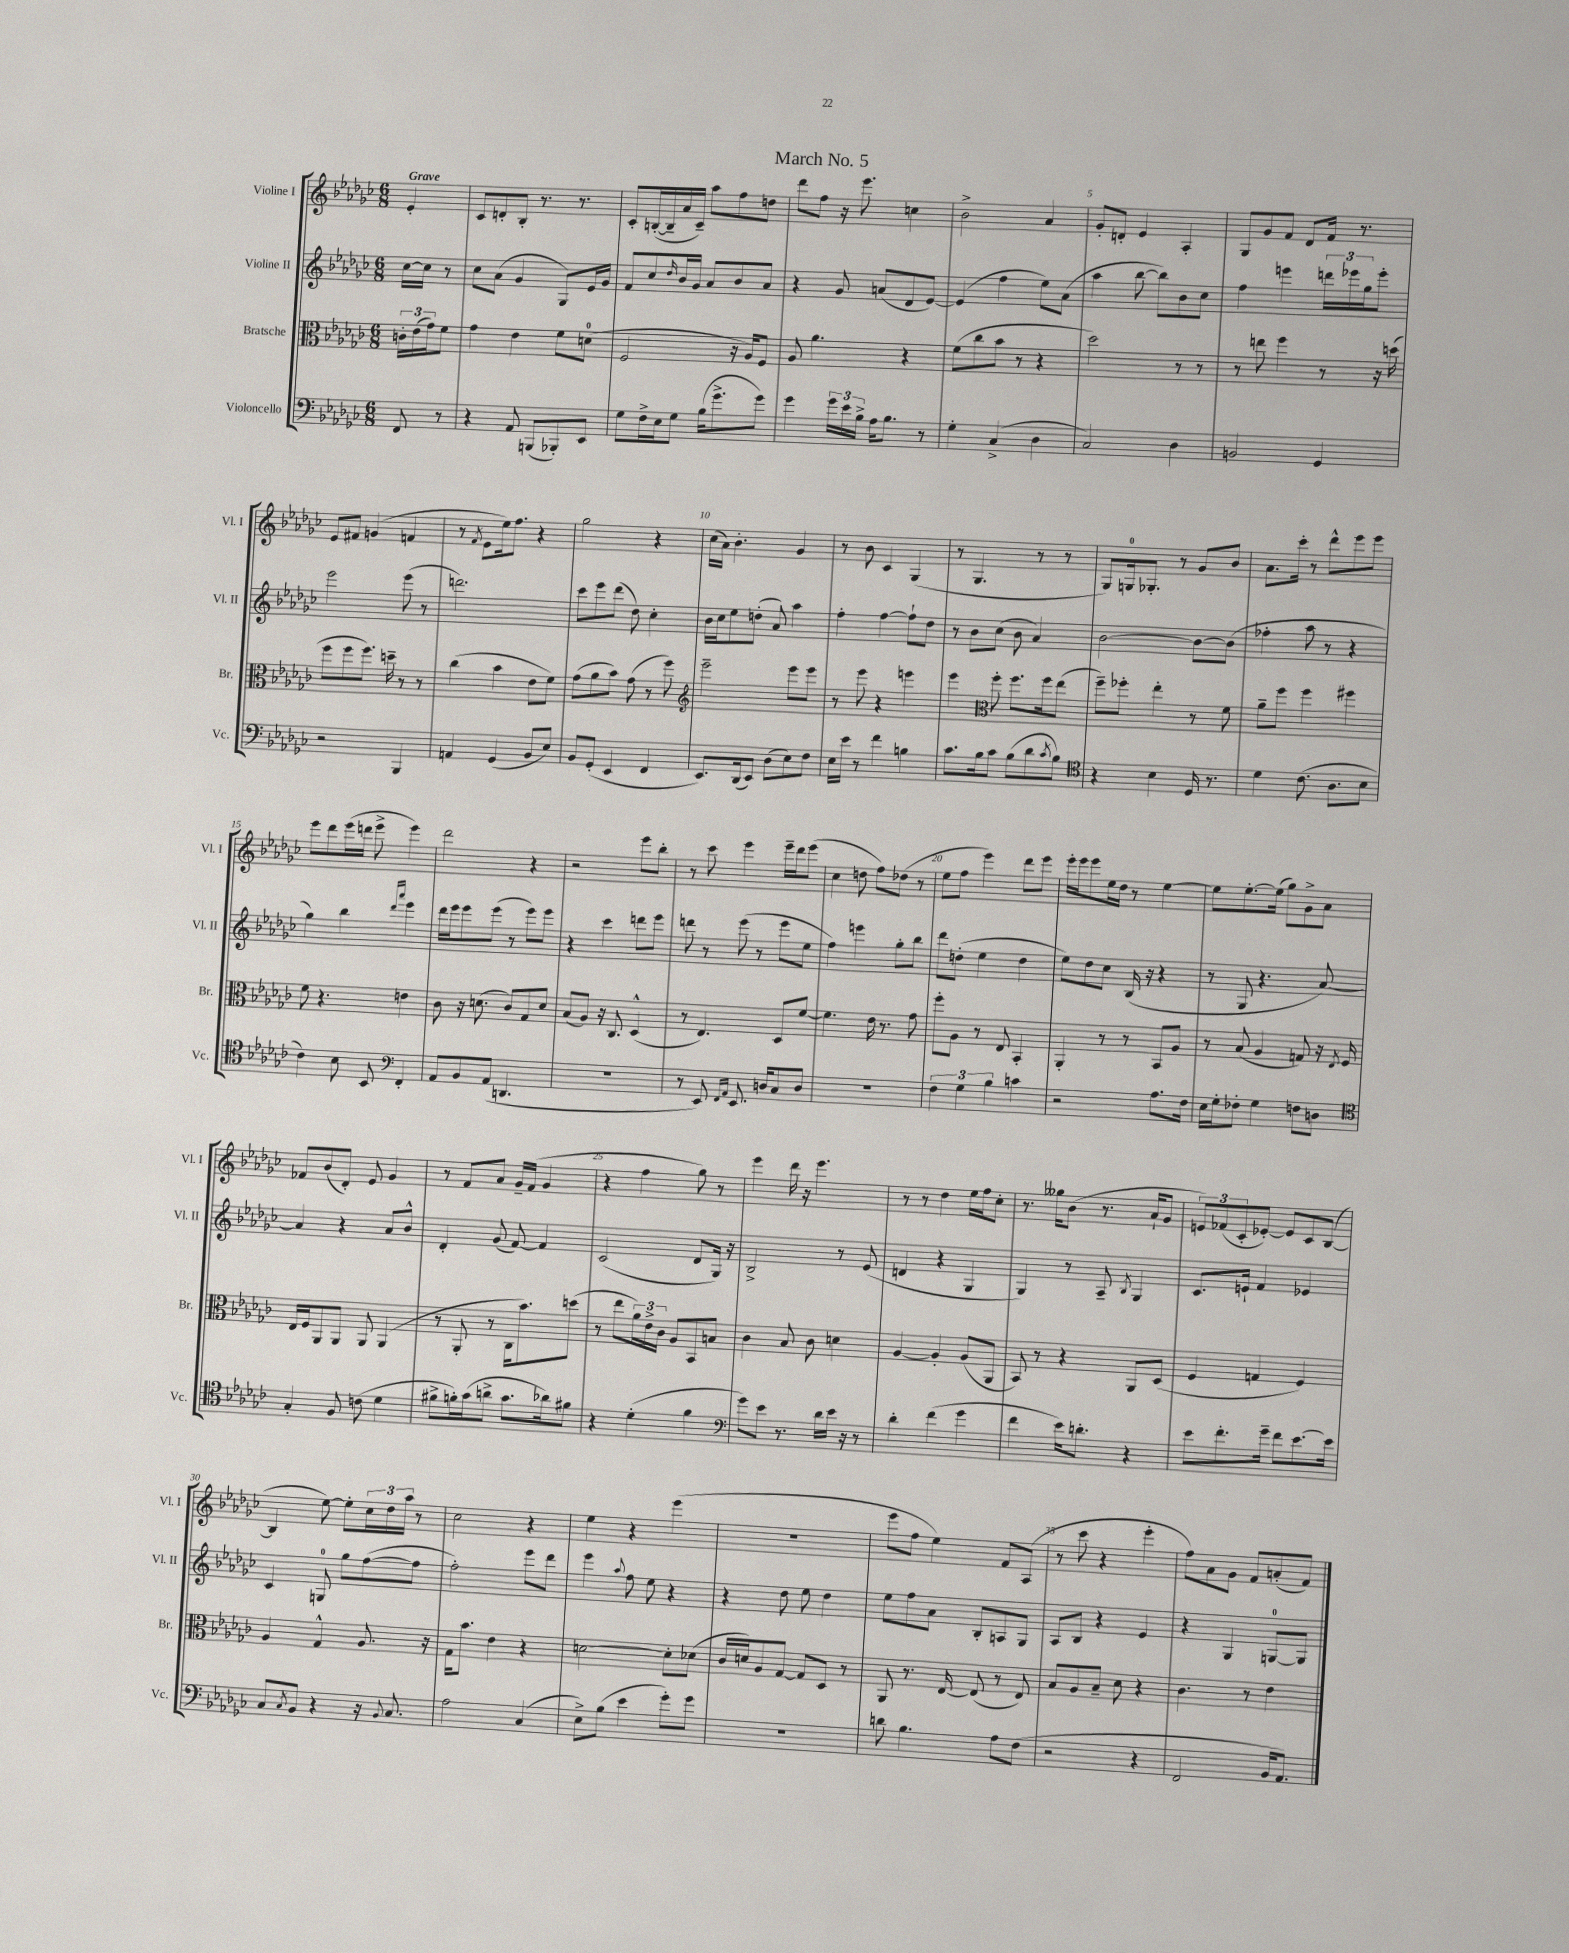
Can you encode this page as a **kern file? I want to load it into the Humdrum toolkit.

**kern	**kern	**kern	**kern
*part4	*part3	*part2	*part1
*staff4	*staff3	*staff2	*staff1
*I"Violoncello	*I"Bratsche	*I"Violine II	*I"Violine I
*I'Vc.	*I'Br.	*I'Vl. II	*I'Vl. I
*clefF4	*clefC3	*clefG2	*clefG2
*k[b-e-a-d-g-c-]	*k[b-e-a-d-g-c-]	*k[b-e-a-d-g-c-]	*k[b-e-a-d-g-c-]
*M6/8	*M6/8	*M6/8	*M6/8
=	=	=	=
!	!	!	!LO:TX:a:B:t=Grave
8FF/	24cn'\LL	[16cc-\LL	4e-'/
.	(24e-\	.	.
.	.	16cc-\JJ]	.
.	24g-\J)	.	.
8r	8f\J	8r	.
=1	=1	=1	=1
4r	4g-\	8cc-\L	8c-/L
.	.	(8a-\J	8dn'/
8AA-/	4e-\	4g-/	8B-'/J
(8BBBn/L	.	.	8.r
8BBB-X'/)	8f\L	8G-/L)	.
.	.	.	8.r
8EE-/J	(8dn\J	16e-/L	.
.	.	16g-/JJ	.
=2	=2	=2	=2
8G-\L	2F/	8f/L	8c-'/L
16F^\L	.	8cc-/	([16Bn'/L
16E-\J	.	.	16B~/]
.	.	16qqdd-/	.
8G-\J	.	16b-/L	16a-/
.	.	16g-/JJ	16c-~/JJ)
(16B-\KL	.	8a-/L	8aa-\L
8.g-^\	.	.	.
.	16r	8b-/	8ff\
.	16A-/KL)	.	.
8g-\J)	8F/J	8a-/J	8ddn\J
=3	=3	=3	=3
4g-\	8A-/	4r	8ddd-\L
.	4.a-\	.	8ff\J
24g-\LL	.	8g-/	16r
24e-\	.	.	.
.	.	.	8.eee-\
24B-^\JJ	.	.	.
16A-\KL	.	(8an/L	.
8.B-\J	.	.	.
.	4r	8d-/	4ccn\
8r	.	[8e-/J)	.
=4	=4	=4	=4
4G-'\	(8f\L	(4e-/]	2b-^\
.	8cc-\	.	.
(4C-^/	8b-\J	4ff\	.
.	8r	.	.
4D-\	4r	8ee-\L)	4a-/
.	.	(8a-\J	.
=5	=5	=5	=5
2C-/)	2dd-\)	4aa-\	8g-'/L
.	.	.	8dn'/J
.	.	[8bb-\	4e-/
.	.	8bb-\L])	.
4D-\	8r	8b-\	4A-'/
.	8r	8cc-\J	.
=6	=6	=6	=6
2BBn/	8r	4ff\	8G-/L
.	8een\	.	8g-/
.	4ff\	4eeen\	8f/J
.	.	.	8d-/L
4GG-/	8r	24dddn\LL	16f/Jk
.	.	24eee-X\	.
.	.	.	8.r
.	.	24gg-\J	.
.	16r	8eee-'\J	.
.	(16ddn\	.	.
!!LO:LB:g=z
=7	=7	=7	=7
2r	8ff\L	2eee-\	8e-/L
.	8ff\	.	8f#X/J
.	8.ff\J)	.	(4gn/
.	16ddn~\	.	.
4BBB-/	8r	(8eee-\	4fn/
.	8r	8r	.
=8	=8	=8	=8
4AAn/	(4cc-\	2.dddn\)	8r
.	.	.	8qf/
.	.	.	8e-\L
(4GG-/	4b-\	.	16ee-\k)
.	.	.	8.ff\J
8BB-/L	8e-\L	.	4r
8E-/J)	8f\J)	.	.
=9	=9	=9	=9
8BB-/L	(8g-\L	8ccc-\L	2gg-\
(8GG-'/J	8a-\	8eee-\	.
4EE-/	8b-\J)	(8ddd-\J	.
.	(8g-\	8dd-\)	.
4FF/	8r	4cc-'\	4r
.	8ff\)	.	.
=10	=10	=10	=10
*	*clefG2	*	*
8.EE-/L)	2eee-~\	16b-\LL	(16cc-\LL
.	.	16cc-\J	16a-\JJ)
.	.	8ee-\	4.b-'\
(16DD-/k	.	.	.
8EE-/J)	.	(8ddn'\J	.
(8D-\L	.	8a-/)	.
8E-\)	8eee-\L	4aa-\	4g-/
8F\J	8eee-\J	.	.
=11	=11	=11	=11
16E-\LL	8r	4ff'\	8r
16e-\JJ	.	.	.
8r	8eee-\	.	8b-\
4f\	4r	[4ff\	4c-/
4Bn\	4eeen\	8ff`\L]	(4G-/
.	.	8dd-\J	.
=12	=12	=12	=12
8.c-\L	4eee-\	8r	8r
.	.	8b-\L	4.G-/
16B-\k	.	.	.
*	*clefC3	*	*
8c-\J	8ff'\	(8cc-\J	.
(8B-\L	8.ff\L	8b-\	.
8d-\	.	4a-/)	8r
.	16ff\k	.	.
8qc-/	.	.	.
8B-\J)	(8ee-\J	.	8r
=13	=13	=13	=13
*clefC4	*	*	*
4r	8ff~\L)	[2b-\	8G-/L)
.	8ff-X'\J	.	16Gn/k
.	.	.	8.G-X'/J
4B-\	4ee-'\	.	.
.	.	.	8r
16D-/	8r	8b-\L_	8g-/L
8.r	.	.	.
.	8f\	(8b-\J]	8b-/J
=14	=14	=14	=14
4d-\	8a-~\L	4ff-X'\	8.a-\L
.	8ff\J	.	.
.	.	.	16ccc-'\Jk
(8.c-\	4ff\	8aa-\	8r
.	.	8r	8ddd-^^\L
8.A-\L	.	.	.
.	4ff#X\	4r	8eee-\
8B-\J	.	.	8eee-\J
!!LO:LB:g=z
=15	=15	=15	=15
4c-\)	8f\	4gg-\)	8eee-\L
.	4.r	.	8ddd-\
8B-\	.	4bb-\	(16eee-\L
.	.	.	16dddn\JJ
8BB-/	.	.	8eee-^\
*clefF4	*	*	*
.	.	16qqddd-/LL	.
.	.	16qqaaa-/JJ	.
4FF'/	4en\	4eee-\	4eee-\)
=16	=16	=16	=16
8AA-/L	8c-\	16ddd-\LL	2ddd-\
.	.	16eee-\J	.
8BB-/	16r	8eee-\	.
.	(8.dn\	.	.
(8AA-/J	.	(8eee-\J	.
4.DDn/	8c-/L)	8r	.
.	8G-/	8eee-\L)	4r
.	8d/J	8eee-\J	.
=17	=17	=17	=17
2.r	(8B-/L	4r	2r
.	8A-/J)	.	.
.	16r	4ccc-\	.
.	8.C-/	.	.
.	(4D-^^/	8dddn\L	8eee-\L
.	.	8eee-\J	8bb-'\J
=18	=18	=18	=18
8r	8r	8dddn\	8r
8EE-/)	4.E-/)	8r	8ccc-\
16qqFF/LL	.	.	.
16qqAA-/JJ	.	.	.
8.EE-/	.	(8eee-\	4eee-\
.	.	8r	.
16Dn/KL	.	.	.
8C-/	8D-/L	8eee-\L	16eee-~\LL
.	.	.	16ddd-\J
8D/J	[8f/J	8ee-\J	(8eee-\J
=19	=19	=19	=19
2.r	4.f\]	4ff\)	4cc-\
.	.	4eeen\	8ddn\
.	16e-\	.	8ff\L)
.	8.r	.	.
.	.	8gg-'\L	(8dd-X\J
.	8g-\	8bb-\J	8r
=20	=20	=20	=20
6F\	8ff'\L	8ddd-\L	8ee-\L
.	8A-\J	(8ddn'\J	8ff\J
6G-\	.	.	.
.	8r	4ee-\	4eee-\)
6B-\	.	.	.
.	8E-/	.	.
4cn\	4BB-'/	4dd\	8ddd-\L
.	.	.	8eee-\J
=21	=21	=21	=21
2r	4AA-'/	8ee-\L)	16eee-'\LL
.	.	.	16eee-\J
.	.	8dd-\	8eee-\
.	8r	8cc-\J	16ee-\L
.	.	.	16dd-\JJ
.	8r	(16B-/	8r
.	.	16r	.
8.A-\L	8BB-/L	4r	[4ee-\
.	8A-/J	.	.
16F\Jk	.	.	.
=22	=22	=22	=22
16E-\LL	8r	8r	8ee-\L]
16G-'\J	.	.	.
8F-X'\J	(8B-/	8G-/	[8.ee-'\
4G-\	4A-/	4.r	.
.	.	.	(16ee-\Jk]
.	.	.	8gg-\L)
8Fn\L	8Gn/)	.	8g-^\
8Dn\J	16r	[8a-/)	8a-\J
.	8qE-/	.	.
.	16F/	.	.
!!LO:LB:g=z
=23	=23	=23	=23
*clefC4	*	*	*
4G-'/	16E-/LL	4a-/]	8f-X/L
.	16F/J	.	.
.	8AA-/	.	(8b-/
8F/	8AA-/J	4r	8d-'/J)
(8cn\	8AA-/	.	8e-/
4d-\	(4AA-/	8a-/L	4g-/
.	.	8b-^^/J	.
=24	=24	=24	=24
8f#X^\L	8r	4d-'/	8r
16fn'\L)	8AA-'/	.	8f/L
(16g-\J	.	.	.
8an^\J	8r	(8g-/	8a-/J
8.g-\L	16C-\KL	[8f/)	16g-~/LL
.	8.b-\)	.	(16f/JJ
.	.	4f/]	4g-/
16a-X\k)	.	.	.
8f#X\J	(8ddn\J	.	.
=25	=25	=25	=25
4r	8r	(2c-/	4r
.	8ee-\L	.	.
(4d-'\	24a-\L)	.	4ff\
.	24e-^\	.	.
.	24c-\JJ	.	.
.	8A-/L	.	.
4f\	8BB-/	8d-/L	8gg-\)
.	8Bn/J	16G-/Jk)	8r
.	.	16r	.
=26	=26	=26	=26
*clefF4	*	*	*
8g-\L)	4c-\	2B-^/	4eee-\
8e-\J	.	.	.
8.r	8B-/	.	16ddd-\
.	.	.	16r
.	8c-\	.	4.eee-\
16d-\LL	.	.	.
16e-\JJ	4dn\	8r	.
16r	.	.	.
8r	.	(8e-/	.
=27	=27	=27	=27
4d-'\	[4A-/	4dn/	8r
.	.	.	8r
(4f\	4A-'/]	4r	4dd-\
4g-\	(8A-/L	4G-/	16ee-\LL
.	.	.	16ff\J
.	8AA-/J	.	8cc-'\J
=28	=28	=28	=28
4f\	8BB-/)	4G-/)	8.r
.	8r	.	.
.	.	.	16gg--X\KL
16e-\KL)	4r	8r	(8b-\J
8.dn'\J	.	.	.
.	.	8A-~/	8.r
.	.	8qB-/	.
4r	8AA-/L	4G-/	.
.	.	.	16a-`/KL
.	(8D-/J	.	8g-/J
=29	=29	=29	=29
8e-\L	4F/	8.c-/L	12en/L)
.	.	.	(12f-X/
8.f'\	.	.	.
.	.	.	12c-'/
.	.	16en`/Jk	.
.	4Gn/	4f/	[8e-X'/J)
16g-~\Jk	.	.	.
8f\L	.	.	8e-/L]
[8.e-\	4F/)	4e-X/	8c-/
.	.	.	([8B-/J
16e-\Jk]	.	.	.
!!LO:LB:g=z
=30	=30	=30	=30
8C-/L	4A-/	4c-/	4B-/]
8qC-/	.	.	.
8BB-/J	.	.	.
4r	4G-^^/	8Gn/	[8ee-\)
.	.	8gg-\L	8ee-'\L]
16r	8.A-/	([8ff\	24cc-\L
.	.	.	24dd-\
8qqBB-/	.	.	.
8.C-/	.	.	.
.	.	.	24aa-\JJ
.	.	8ff\J]	8r
.	16r	.	.
=31	=31	=31	=31
2A-\	16G-\KL	2ff'\)	2cc-\
.	8.b-\J	.	.
.	4e-\	.	.
(4C-/	4r	8eee-\L	4r
.	.	8ddd-\J	.
=32	=32	=32	=32
8E-^\L)	[2dn\	4eee-\	4ee-\
(8B-\J	.	.	.
.	.	8qqaa-/	.
4e-\	.	8ff\	4r
.	.	8ee-\	.
8g-'\L)	8d'\L]	4r	(4eee-\
8g-\J	(8d-X\J	.	.
=33	=33	=33	=33
2.r	16c-/LL	4r	2.r
.	16dn/J)	.	.
.	8A-/	.	.
.	[8G-/J	8dd-\	.
.	8G-/L]	8ee-\	.
.	8D-/J	4dd-\	.
.	8r	.	.
=34	=34	=34	=34
8dn\	8AA-/	8ee-\L	8eee-\L
4.B-\	8.r	8ff\	8ff\J
.	.	8a-\J	4ee-\)
.	[16E-/	.	.
.	(8E-/]	8B-'/L	.
8A-\L	8r	8An/	8f/L
(8F\J	8E-/)	8G-/J	(8A-/J
=35	=35	=35	=35
2r	8B-/L	8A-/L	8r
.	8A-/	8B-/J	8ccc-\
.	8B-~/J	4r	4r
.	8d-\	.	.
4r	4r	4e-/	4eee-'\
=36	=36	=36	=36
2FF/	4.c-\	4r	8ff\L)
.	.	.	8a-\
.	.	4G-/	8g-\J
.	8r	.	8f/L
16BB-/KL	4e-\	[8Gn/L	(8an'/
8.AA-/J)	.	.	.
.	.	8G/J]	8f/J)
==	==	==	==
*-	*-	*-	*-
